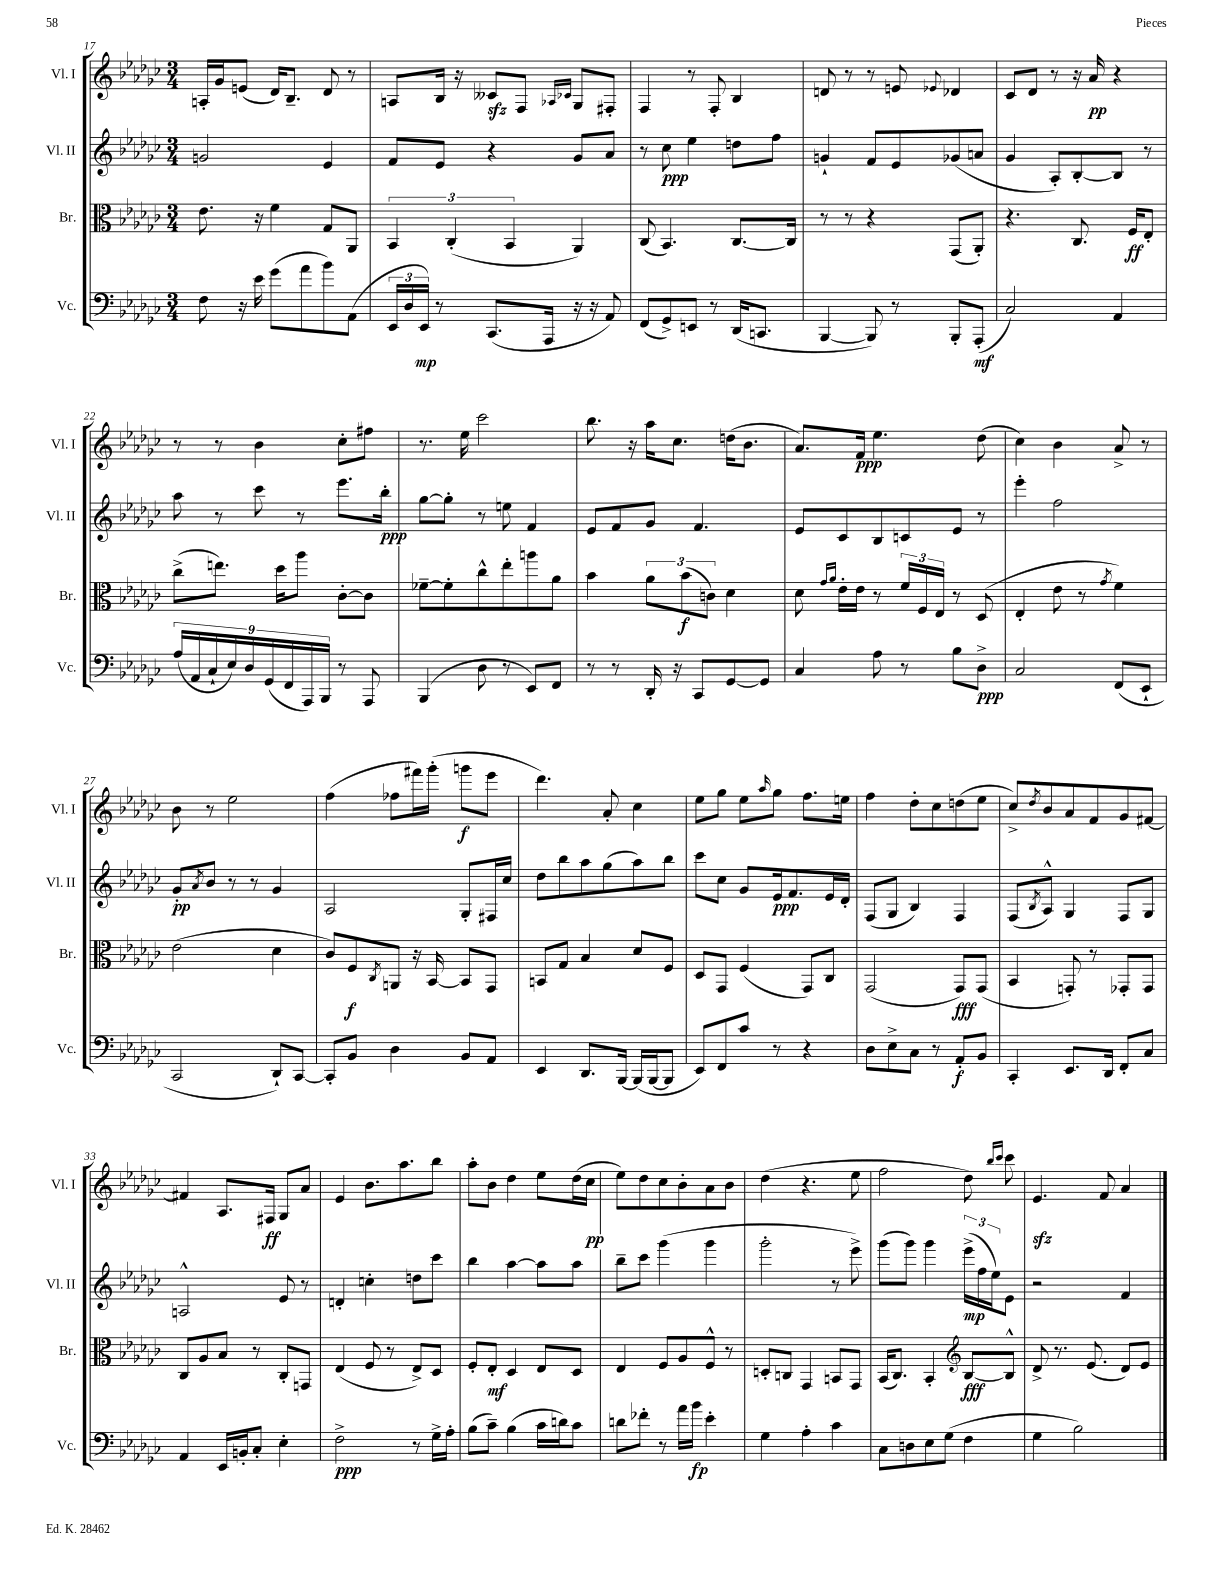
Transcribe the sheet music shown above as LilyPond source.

<<
\new StaffGroup <<
\new Staff = "s0" \with { instrumentName = "Vl. I" shortInstrumentName = "Vl. I" } {
    \clef treble \key ges \major \numericTimeSignature \time 3/4
    a16-. ges'16 e'8( des'16) bes8.-- des'8 r8 |
    a8 bes16 r16 ceses'8\sfz f8 \grace { aes16 ces'16 } ges8 fis8-. |
    f4 r8 f8-. bes4 |
    d'8 r8 r8 e'8 \appoggiatura { ees'8 } des'4 |
    ces'8 des'8 r8 r16 aes'16\pp r4 |
    r8 r8 bes'4 ces''8-. fis''8 |
    r8. ees''16 ces'''2 |
    bes''8. r16 aes''16 ces''8. d''16( bes'8. |
    aes'8.) f'16\ppp ees''4. des''8( |
    ces''4) bes'4 aes'8-> r8 |
    bes'8 r8 ees''2 |
    f''4( fes''8 fis'''16) ges'''16-.( g'''8\f ees'''8 |
    des'''4.) aes'8-. ces''4 |
    ees''8 ges''8 ees''8 \grace { aes''16 } ges''8 f''8. e''16 |
    f''4 des''8-. ces''8 d''8( ees''8 |
    ces''8->) \acciaccatura { des''8 } bes'8 aes'8 f'8 ges'8 fis'8~ |
    fis'4 aes8. fis16\ff ges8 aes'8 |
    ees'4 bes'8. aes''8. bes''8 |
    aes''8-. bes'8 des''4 ees''8 des''16( ces''16\pp |
    ees''8) des''8 ces''8 bes'8-. aes'8 bes'8 |
    des''4( r4. ees''8 |
    f''2 des''8) \grace { bes''16 ces'''16 } ces'''8 |
    ees'4.\sfz f'8 aes'4 \bar "|." |
}
\new Staff = "s1" \with { instrumentName = "Vl. II" shortInstrumentName = "Vl. II" } {
    \clef treble \key ges \major \numericTimeSignature \time 3/4
    g'2 ees'4 |
    f'8 ees'8 r4 ges'8 aes'8 |
    r8 ces''8\ppp ees''4 d''8 f''8 |
    g'4-! f'8 ees'8 ges'8( a'8 |
    ges'4 aes8-.) bes8~-. bes8 r8 |
    aes''8 r8 ces'''8 r8 ees'''8. bes''16-.\ppp |
    ges''8~ ges''8-. r8 e''8 f'4 |
    ees'8 f'8 ges'8 f'4. |
    ees'8 ces'8 bes8 c'8 ees'8 r8 |
    ees'''4-. f''2 |
    ges'8-.\pp \acciaccatura { aes'8 } bes'8 r8 r8 ges'4 |
    aes2 ges8-. fis16 ces''16 |
    des''8 bes''8 aes''8 ges''8( aes''8) bes''8 |
    ces'''8 ces''8 ges'8 ees'16\ppp f'8. ees'16 des'16-. |
    f8( ges8 bes4) f4 |
    f8( \acciaccatura { bes8 } aes8-^) ges4 f8 ges8 |
    a2-^ ees'8 r8 |
    d'4-. c''4-. d''8 ces'''8 |
    bes''4 aes''4~ aes''8 aes''8 |
    bes''8-- ces'''8 ges'''4( ges'''4 |
    ges'''2-. r8 ees'''8->) |
    ges'''8( ges'''8) ges'''4 \tuplet 3/2 { ees'''16->\mp( f''16 ees''16) } ees'8 |
    r2 f'4 \bar "|." |
}
\new Staff = "s2" \with { instrumentName = "Br." shortInstrumentName = "Br." } {
    \clef alto \key ges \major \numericTimeSignature \time 3/4
    ees'8. r16 f'4 ges8 aes,8 |
    \tuplet 3/2 { bes,4 ces4-.( bes,4 } aes,4) |
    ces8( bes,4.) ces8.~ ces16 |
    r8 r8 r4 ges,8( aes,8-.) |
    r4. ces8. f16\ff ees8-. |
    ces''8->( e''8.) des''16 aes''8 ces'8~-. ces'8 |
    fes'8~-- fes'8-. ces''8-^ ees''8-. a''8 aes'8 |
    bes'4 \tuplet 3/2 { aes'8 bes'8\f( c'8) } des'4 |
    des'8 \grace { ges'16 aes'16 } ees'16-. ees'16 r8 \tuplet 3/2 { f'16 f16 ees16 } r8 des8( |
    ees4-. ees'8 r8 \acciaccatura { ges'8 } f'4) |
    ees'2( des'4 |
    ces'8) f8\f \acciaccatura { ces8 } a,8 r16 bes,16~ bes,8 ges,8 |
    b,8 ges8 bes4 des'8 f8 |
    des8 ges,8 f4( ges,8) ces8 |
    ges,2( ges,8\fff) ges,8( |
    bes,4 g,8-.) r8 ges,8-. ges,8 |
    ces8 aes8 bes8 r8 ces8-. g,8 |
    ees4( f8 r8 ees8->) des8 |
    f8-. ees8-.\mf des4 ees8 des8 |
    ees4 f8 aes8 f8-^ r8 |
    d8-. c8 ges,4 b,8 ges,8 |
    bes,16( ces8.) bes,4-. \clef treble bes8~\fff bes8-^ |
    des'8-> r8. ees'8.( des'8) ees'8 \bar "|." |
}
\new Staff = "s3" \with { instrumentName = "Vc." shortInstrumentName = "Vc." } {
    \clef bass \key ges \major \numericTimeSignature \time 3/4
    f8 r16 ees'16 ges'8( aes'8 bes'8) aes,8( |
    \tuplet 3/2 { ees,16 des16 ees,16\mp) } r8 ces,8.( aes,,16 r16 r16 aes,8) |
    f,8( ges,8->) e,8 r8 des,16( c,8. |
    bes,,4~ bes,,8) r8 bes,,8-. aes,,8-.\mf( |
    ces2) aes,4 |
    \tuplet 9/8 { aes16( aes,16 ces16-! ees16) des16 ges,16( f,16 aes,,16) bes,,16 } r8 aes,,8 |
    bes,,4( des8 r8 ees,8) f,8 |
    r8 r8 des,16-. r16 ces,8 ges,8~ ges,8 |
    ces4 aes8 r8 bes8 des8->\ppp |
    ces2 f,8( ees,8-! |
    ces,2 des,8-!) ces,8~ |
    ces,8-. bes,8 des4 bes,8 aes,8 |
    ees,4 des,8. bes,,16~ bes,,16( bes,,16~ bes,,8 |
    ees,8) f,8 ces'8 r8 r4 |
    des8 ees8-> ces8 r8 aes,8-.\f bes,8 |
    ces,4-. ees,8. des,16 f,8-. ces8 |
    aes,4 ees,16 b,16-. ces8-. ees4-. |
    f2->\ppp r8 ges16-> aes16-. |
    bes8( ces'8--) bes4( ces'16 d'16) ces'8 |
    d'8 fes'8-. r8 aes'16 bes'16\fp ees'4-. |
    ges4 aes4-. ces'4 |
    ces8 d8 ees8 ges8( f4 |
    ges4 bes2) \bar "|." |
}
>>
>>
\layout { \context { \Score currentBarNumber = #17 } }
